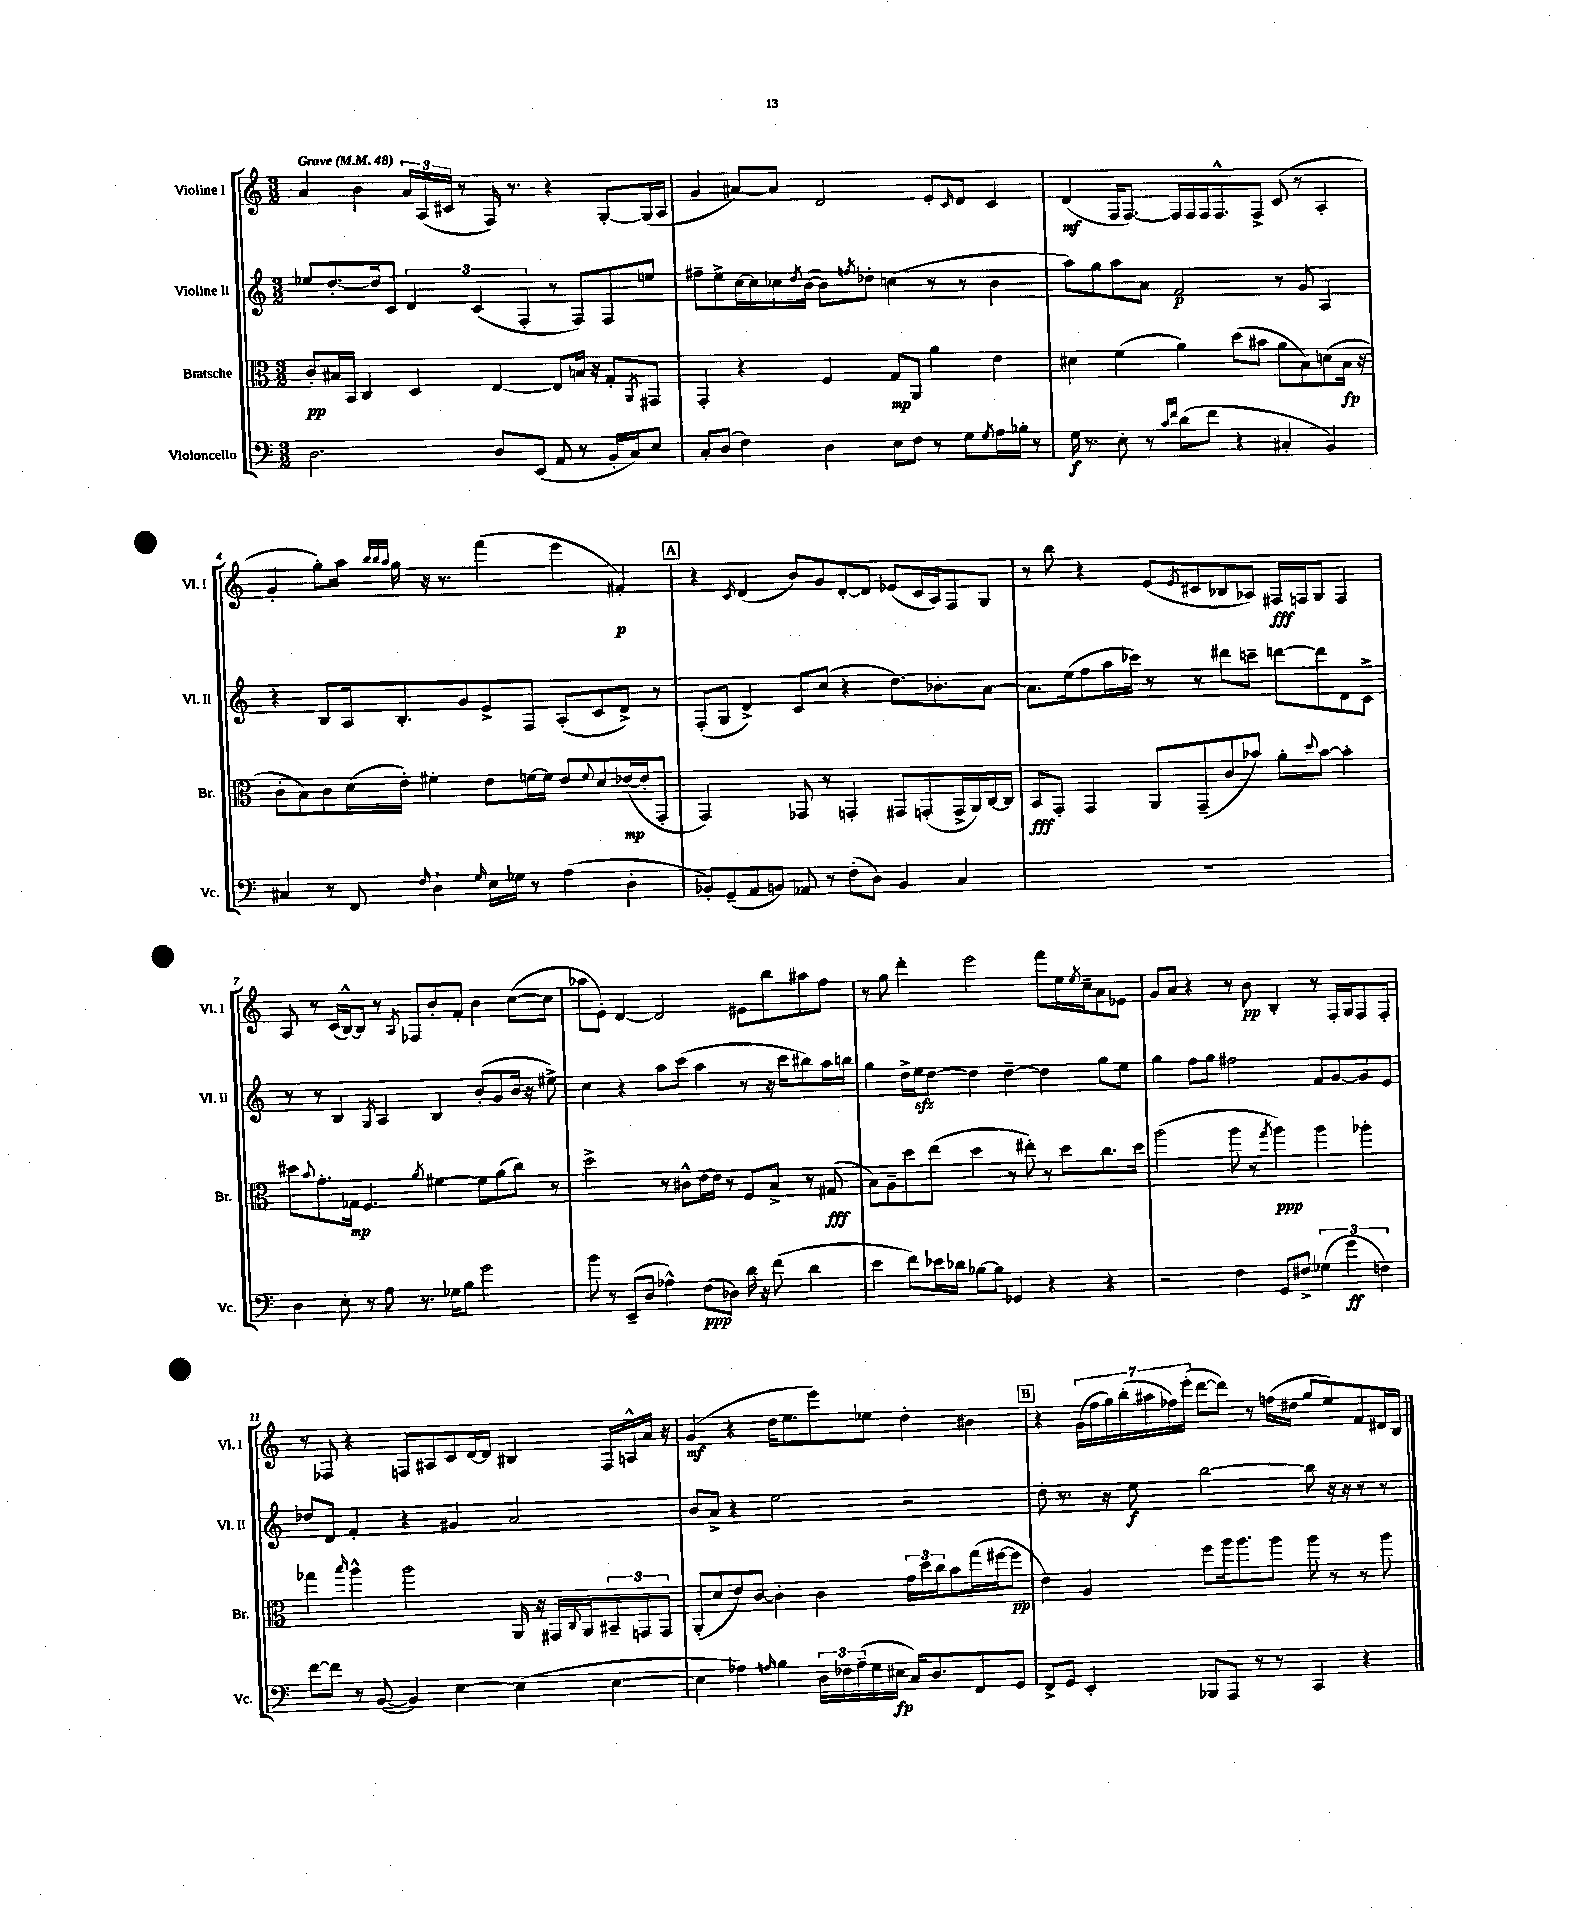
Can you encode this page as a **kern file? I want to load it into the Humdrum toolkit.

**kern	**dynam	**kern	**dynam	**kern	**dynam	**kern	**dynam
*part4	*part4	*part3	*part3	*part2	*part2	*part1	*part1
*staff4	*staff4	*staff3	*staff3	*staff2	*staff2	*staff1	*staff1
*I"Violoncello	*	*I"Bratsche	*	*I"Violine II	*	*I"Violine I	*
*I'Vc.	*	*I'Br.	*	*I'Vl. II	*	*I'Vl. I	*
*clefF4	*	*clefC3	*	*clefG2	*	*clefG2	*
*k[]	*	*k[]	*	*k[]	*	*k[]	*
*M3/2	*	*M3/2	*	*M3/2	*	*M3/2	*
*MM48	*	*MM48	*	*MM48	*	*MM48	*
=1	=1	=1	=1	=1	=1	=1	=1
!	!	!	!	!	!	!LO:TX:a:B:t=Grave	!
2.D\	.	8c'/L	pp	8ee-X/L	.	4a/	.
.	.	16B#X/L	.	[8.dd'/	.	.	.
.	.	16BB/JJ	.	.	.	.	.
.	.	4C/	.	.	.	4b\	.
.	.	.	.	16dd/k]	.	.	.
.	.	.	.	8c/J	.	.	.
.	.	4D/	.	6d/	.	24a/LL	.
.	.	.	.	.	.	(24A/	.
.	.	.	.	.	.	24c#X/JJ	.
.	.	.	.	.	.	8r	.
.	.	.	.	(6c/	.	.	.
8D/L	.	[4E/	.	.	.	16F/)	.
.	.	.	.	.	.	8.r	.
.	.	.	.	6F'/	.	.	.
(8EE/J	.	.	.	.	.	.	.
8AA/	.	8E/L]	.	8r	.	4r	.
8r	.	16Bn/Jk	.	8F/L)	.	.	.
.	.	16r	.	.	.	.	.
16BB'/LL	.	8G'/L	.	8F/	.	[8G'/L	.
16C/J)	.	.	.	.	.	.	.
.	.	8qAA/	.	.	.	.	.
8E/J	.	8GG#X/J	.	8een/J	.	(16G/L]	.
.	.	.	.	.	.	16A/JJ	.
=2	=2	=2	=2	=2	=2	=2	=2
8C'/L	.	4GG'/	.	8ff#X~\L	.	4g/	.
(8D/J	.	.	.	8ee^\	.	.	.
4F\)	.	4r	.	[16cc\L	.	[8a#X/L)	.
.	.	.	.	16cc\]	.	.	.
.	.	.	.	16cc-X\	.	8a#/J]	.
.	.	.	.	8qdd/	.	.	.
.	.	.	.	([16b\JJ	.	.	.
4D\	.	4F/	.	8b\L])	.	2d/	.
.	.	.	.	8qffn/	.	.	.
.	.	.	.	8dd-X'\J	.	.	.
8E\L	.	8G/L	mp	(4ccn\	.	.	.
8F\J	.	8AA/J	.	.	.	.	.
8r	.	4a\	.	8r	.	8e'/L	.
.	.	.	.	.	.	16qqc/	.
8G\L	.	.	.	8r	.	8d/J	.
8qG/	.	.	.	.	.	.	.
16A\L	.	4e\	.	4b\	.	4c/	.
16B-X'\JJ	.	.	.	.	.	.	.
8r	.	.	.	.	.	.	.
=3	=3	=3	=3	=3	=3	=3	=3
16G\	f	4d#X\	.	8aa\L)	.	(4d/	mf
8.r	.	.	.	.	.	.	.
.	.	.	.	8gg\	.	.	.
8E'\	.	(4f\	.	8aa\	.	16F/KL	.
.	.	.	.	.	.	[8.F/J)	.
8r	.	.	.	8a\J	.	.	.
16qqc/LL	.	.	.	.	.	.	.
16qqf/JJ	.	.	.	.	.	.	.
(8d\L	.	4a\)	.	2f/	p	16F/LL]	.
.	.	.	.	.	.	16F/	.
8f\J	.	.	.	.	.	16F/J	.
.	.	.	.	.	.	8.F^^/	.
4r	.	(8dd\L	.	.	.	.	.
.	.	8b#X\J	.	.	.	8F^/J	.
4C#X'/	.	8a\L	.	8r	.	(8c/	.
.	.	8B\)	.	8g/	.	8r	.
4BB/)	.	(8dn\	.	4A/	.	4A'/	.
.	.	16B\Jk	fp	.	.	.	.
.	.	16r	.	.	.	.	.
!!LO:LB:g=z
=4	=4	=4	=4	=4	=4	=4	=4
4C#X/	.	8c'\L	.	4r	.	4g'/	.
.	.	8B\)	.	.	.	.	.
8r	.	8c\	.	8B/L	.	8gg'\L)	.
8FF/	.	(16d\L	.	16A/k	.	16aa\Jk	.
.	.	.	.	.	.	32qqbb/LLL	.
.	.	.	.	.	.	32qqbb/	.
.	.	.	.	.	.	32qqaa/JJJ	.
.	.	16e'\JJ)	.	8.B'/	.	16gg\	.
16qqF/	.	.	.	.	.	.	.
4D`\	.	4f#X'\	.	.	.	16r	.
.	.	.	.	.	.	8.r	.
.	.	.	.	8g/	.	.	.
16qqG/	.	.	.	.	.	.	.
16E\LL	.	8e\L	.	8e^/	.	(4fff\	.
16G-X\JJ	.	.	.	.	.	.	.
8r	.	[16fn\L	.	8F/J	.	.	.
.	.	16f\JJ]	.	.	.	.	.
(4A\	.	8e/L	.	(8A'/L	.	4eee\	.
.	.	8qqf/	.	.	.	.	.
.	.	8d/	.	8c/	.	.	.
4D'\	.	([16e-X/L	mp	8d^/J)	.	4f#X'/)	p
.	.	16e-'/J]	.	.	.	.	.
.	.	8GG'/J	.	8r	.	.	.
!!LO:REH:place=s1:t=A
=5	=5	=5	=5	=5	=5	=5	=5
8BB-X'/L)	.	2GG/)	.	(8F'/L	.	4r	.
(8GG~/	.	.	.	8G/J	.	.	.
.	.	.	.	.	.	8qc/	.
8AA/	.	.	.	4d^/)	.	(4d/	.
8BBn/J)	.	.	.	.	.	.	.
8AA-X/	.	8GG-X/	.	8c/L	.	8b/L)	.
8r	.	8r	.	(8cc/J	.	8g/	.
(8F'\L	.	4GGn'/	.	4r	.	[8d'/	.
8D\J)	.	.	.	.	.	8d/J]	.
4BB/	.	8GG#X/L	.	8.dd\L)	.	(8e-X/L	.
.	.	(8GGn'/	.	.	.	16c/L	.
.	.	.	.	8.b-X'\	.	16A/J)	.
4C/	.	16GG^/L	.	.	.	8F/	.
.	.	16AA/)	.	.	.	.	.
.	.	[16C/	.	[8a\J	.	8G/J	.
.	.	16C/JJ]	.	.	.	.	.
=6	=6	=6	=6	=6	=6	=6	=6
1.r	.	8BB/L	fff	8.a\L]	.	8r	.
.	.	8GG'/J	.	.	.	8bb\	.
.	.	.	.	(16ee\k	.	.	.
.	.	4GG/	.	8ff\	.	4r	.
.	.	.	.	16aa\L	.	.	.
.	.	.	.	16ccc-X\JJ)	.	.	.
.	.	8AA/L	.	8r	.	(8e/L	.
.	.	.	.	.	.	8qe/	.
.	.	(8GG~/	.	8r	.	8c#X/	.
.	.	8c/	.	8ddd#X\L	.	8B-X/	.
.	.	8b-X/J)	.	8cccn~\J	.	8A-X/J)	.
.	.	8a'\L	.	[8dddn\L	.	16F#X/LL	fff
.	.	.	.	.	.	16Fn/J	.
.	.	8qqdd/	.	.	.	.	.
.	.	[8b-\J	.	8ddd\]	.	8G/J	.
.	.	4b-'\]	.	8d\	.	4F/	.
.	.	.	.	8c^\J	.	.	.
!!LO:LB:g=z
=7	=7	=7	=7	=7	=7	=7	=7
4D\	.	8dd#X\L	.	8r	.	8A/	.
.	.	8qqb/	.	.	.	.	.
.	.	8.g'\	.	8r	.	8r	.
8E'\	.	.	.	4B/	.	(16c/LL	.
.	.	16G-X\Jk	mp	.	.	[16B^^/J)	.
8r	.	4.F/	.	.	.	8B/J]	.
.	.	.	.	8qG/	.	.	.
8A\	.	.	.	4A/	.	8r	.
.	.	.	.	.	.	8qA/	.
8.r	.	.	.	.	.	8F-X/L	.
.	.	8qa/	.	.	.	.	.
.	.	[4f#X\	.	4B/	.	8b'/	.
16G-X\KL	.	.	.	.	.	.	.
8B\J	.	.	.	.	.	8f'/J	.
2g\	.	8f#\L]	.	(8b'/L	.	4b\	.
.	.	(8a\	.	8g/	.	.	.
.	.	8cc\J)	.	16b/Jk	.	([8cc\L	.
.	.	.	.	16r	.	.	.
.	.	8r	.	8ee#X^\)	.	8cc\J]	.
=8	=8	=8	=8	=8	=8	=8	=8
8b\	.	2dd^\	.	4cc\	.	8aa-X\L	.
8r	.	.	.	.	.	8e'\J)	.
(8EE~/L	.	.	.	4r	.	[4d/	.
8D/J	.	.	.	.	.	.	.
4A-X^^\)	.	8r	.	8aa\L	.	2d/]	.
.	.	8c#X^^\L	.	(8ccc\J	.	.	.
(8F\L	ppp	[16e\L	.	4aa\	.	.	.
.	.	16e\JJ]	.	.	.	.	.
8D-X\J)	.	8r	.	.	.	.	.
16d\	.	8F/L	.	8r	.	8e#X\L	.
16r	.	.	.	.	.	.	.
(8f\	.	8B^/J	.	16r	.	8bb\	.
.	.	.	.	16ccc\KL	.	.	.
4d\	.	8r	.	8bb#X\)	.	8aa#X\	.
.	.	(8G#X/	fff	16aa\L	.	8ff\J	.
.	.	.	.	16bbn\JJ	.	.	.
=9	=9	=9	=9	=9	=9	=9	=9
4e\	.	8B\L)	.	4gg\	.	8r	.
.	.	8A~\	.	.	.	8gg\	.
8f\L)	.	8dd\	.	16dd^\LL	.	4ddd'\	.
.	.	.	.	16eezz\J	.	.	.
16e-X\L	.	(8ee\J	.	[8dd\J	.	.	.
16d-X\JJ	.	.	.	.	.	.	.
[8B-X\L	.	4dd\	.	4dd\]	.	2eee\	.
8B-\J]	.	.	.	.	.	.	.
4GG-X/	.	8r	.	[4dd~\	.	.	.
.	.	8ee#X'\)	.	.	.	.	.
4r	.	8r	.	4dd\]	.	8fff\L	.
.	.	8dd\L	.	.	.	16ee\L	.
.	.	.	.	.	.	8qee/	.
.	.	.	.	.	.	16cc~\J	.
4r	.	8.cc\	.	8gg\L	.	8a\	.
.	.	.	.	8ee\J	.	8e-X\J	.
.	.	16dd\Jk	.	.	.	.	.
=10	=10	=10	=10	=10	=10	=10	=10
2r	.	(2aa\	.	4gg\	.	8g/L	.
.	.	.	.	.	.	8a/J	.
.	.	.	.	8ff\L	.	4r	.
.	.	.	.	8gg\J	.	.	.
4F\	.	8aa\	.	2ff#X\	.	8r	.
.	.	8r	.	.	.	8b\	pp
.	.	8qgg/	.	.	.	.	.
8GG/L	.	4aa\)	ppp	.	.	4B'/	.
8F#X^/J	.	.	.	.	.	.	.
(6G-X\	.	4aa\	.	8f/L	.	8r	.
.	.	.	.	[8g/	.	16F'/LL	.
6g\	ff	.	.	.	.	.	.
.	.	.	.	.	.	16G/J	.
.	.	4aa-X'\	.	8g/]	.	8F/	.
6Fn\)	.	.	.	.	.	.	.
.	.	.	.	8e/J	.	8F'/J	.
!!LO:LB:g=z
=11	=11	=11	=11	=11	=11	=11	=11
[8f\L	.	4gg-X\	.	8dd-X/L	.	8r	.
8f\J]	.	.	.	8d/J	.	8F-X/	.
.	.	16qqbb/	.	.	.	.	.
8r	.	4aa^^\	.	4f'/	.	4r	.
([8BB/	.	.	.	.	.	.	.
4BB/])	.	2aa\	.	4r	.	8Fn/L	.
.	.	.	.	.	.	8A#X/	.
[4E\	.	.	.	4g#X/	.	8c/	.
.	.	.	.	.	.	[16d/L	.
.	.	.	.	.	.	16d/JJ]	.
(4E\]	.	16AA/	.	2a/	.	4B#X/	.
.	.	16r	.	.	.	.	.
.	.	16GG#X/LL	.	.	.	.	.
.	.	8qqC/	.	.	.	.	.
.	.	16AA/J	.	.	.	.	.
[4E\	.	12BB#X~/	.	.	.	16F/LL	.
.	.	.	.	.	.	16An^^/	.
.	.	12GGn/	.	.	.	.	.
.	.	.	.	.	.	16a/JJ	.
.	.	12GG/J	.	.	.	.	.
.	.	.	.	.	.	16r	.
=12	=12	=12	=12	=12	=12	=12	=12
4E\]	.	(8AA'/L	.	8b/L	.	(4g/	mf
.	.	8d/	.	8a^/J	.	.	.
4A-X\)	.	8e/)	.	4r	.	4r	.
.	.	[8c/J	.	.	.	.	.
16qqAn/	.	.	.	.	.	.	.
4B\	.	4c'\]	.	2ee\	.	16dd\KL	.
.	.	.	.	.	.	8.ee\	.
24D\LL	.	4c\	.	.	.	8eee\)	.
24F-X\	.	.	.	.	.	.	.
(24A~\	.	.	.	.	.	.	.
16G\	.	.	.	.	.	8ee-X\J	.
16E#X\JJ	fp	.	.	.	.	.	.
16C/KL)	.	24g\LL	.	2r	.	4dd'\	.
.	.	24dd\	.	.	.	.	.
8.D/	.	.	.	.	.	.	.
.	.	24cc\J	.	.	.	.	.
.	.	8b\	.	.	.	.	.
8FF/	.	(16gg\L	.	.	.	4b#X\	.
.	.	[16ff#X\J	.	.	.	.	.
8GG/J	.	8ff#\J]	pp	.	.	.	.
!!LO:REH:place=s1:t=B
=13	=13	=13	=13	=13	=13	=13	=13
8FF^/L	.	4e\)	.	8dd'\	.	4r	.
8GG/J	.	.	.	8.r	.	.	.
4EE'/	.	4A/	.	.	.	(28g\LL	.
.	.	.	.	.	.	28ff\	.
.	.	.	.	16r	.	.	.
.	.	.	.	.	.	28gg\)	.
.	.	.	.	.	.	(28bb'\	.
.	.	.	.	8ee\	f	.	.
.	.	.	.	.	.	28aa#X\	.
.	.	.	.	.	.	28ff-X\)	.
.	.	.	.	.	.	(28eee'\JJ	.
8BBB-X/L	.	8ff\L	.	[2bb\	.	[8ddd\L	.
8AAA/J	.	16aa\k	.	.	.	8ddd\J])	.
.	.	8.aa\	.	.	.	.	.
8r	.	.	.	.	.	8r	.
8r	.	8aa\J	.	.	.	(16ffn\LL	.
.	.	.	.	.	.	16dd#X\JJ	.
4CC/	.	8aa\	.	8bb\]	.	8gg/L	.
.	.	8r	.	16r	.	8ee/)	.
.	.	.	.	16r	.	.	.
4r	.	8r	.	8r	.	8f/	.
.	.	8aa\	.	8r	.	16d#X/L	.
.	.	.	.	.	.	16B/JJ	.
==	==	==	==	==	==	==	==
*-	*-	*-	*-	*-	*-	*-	*-
